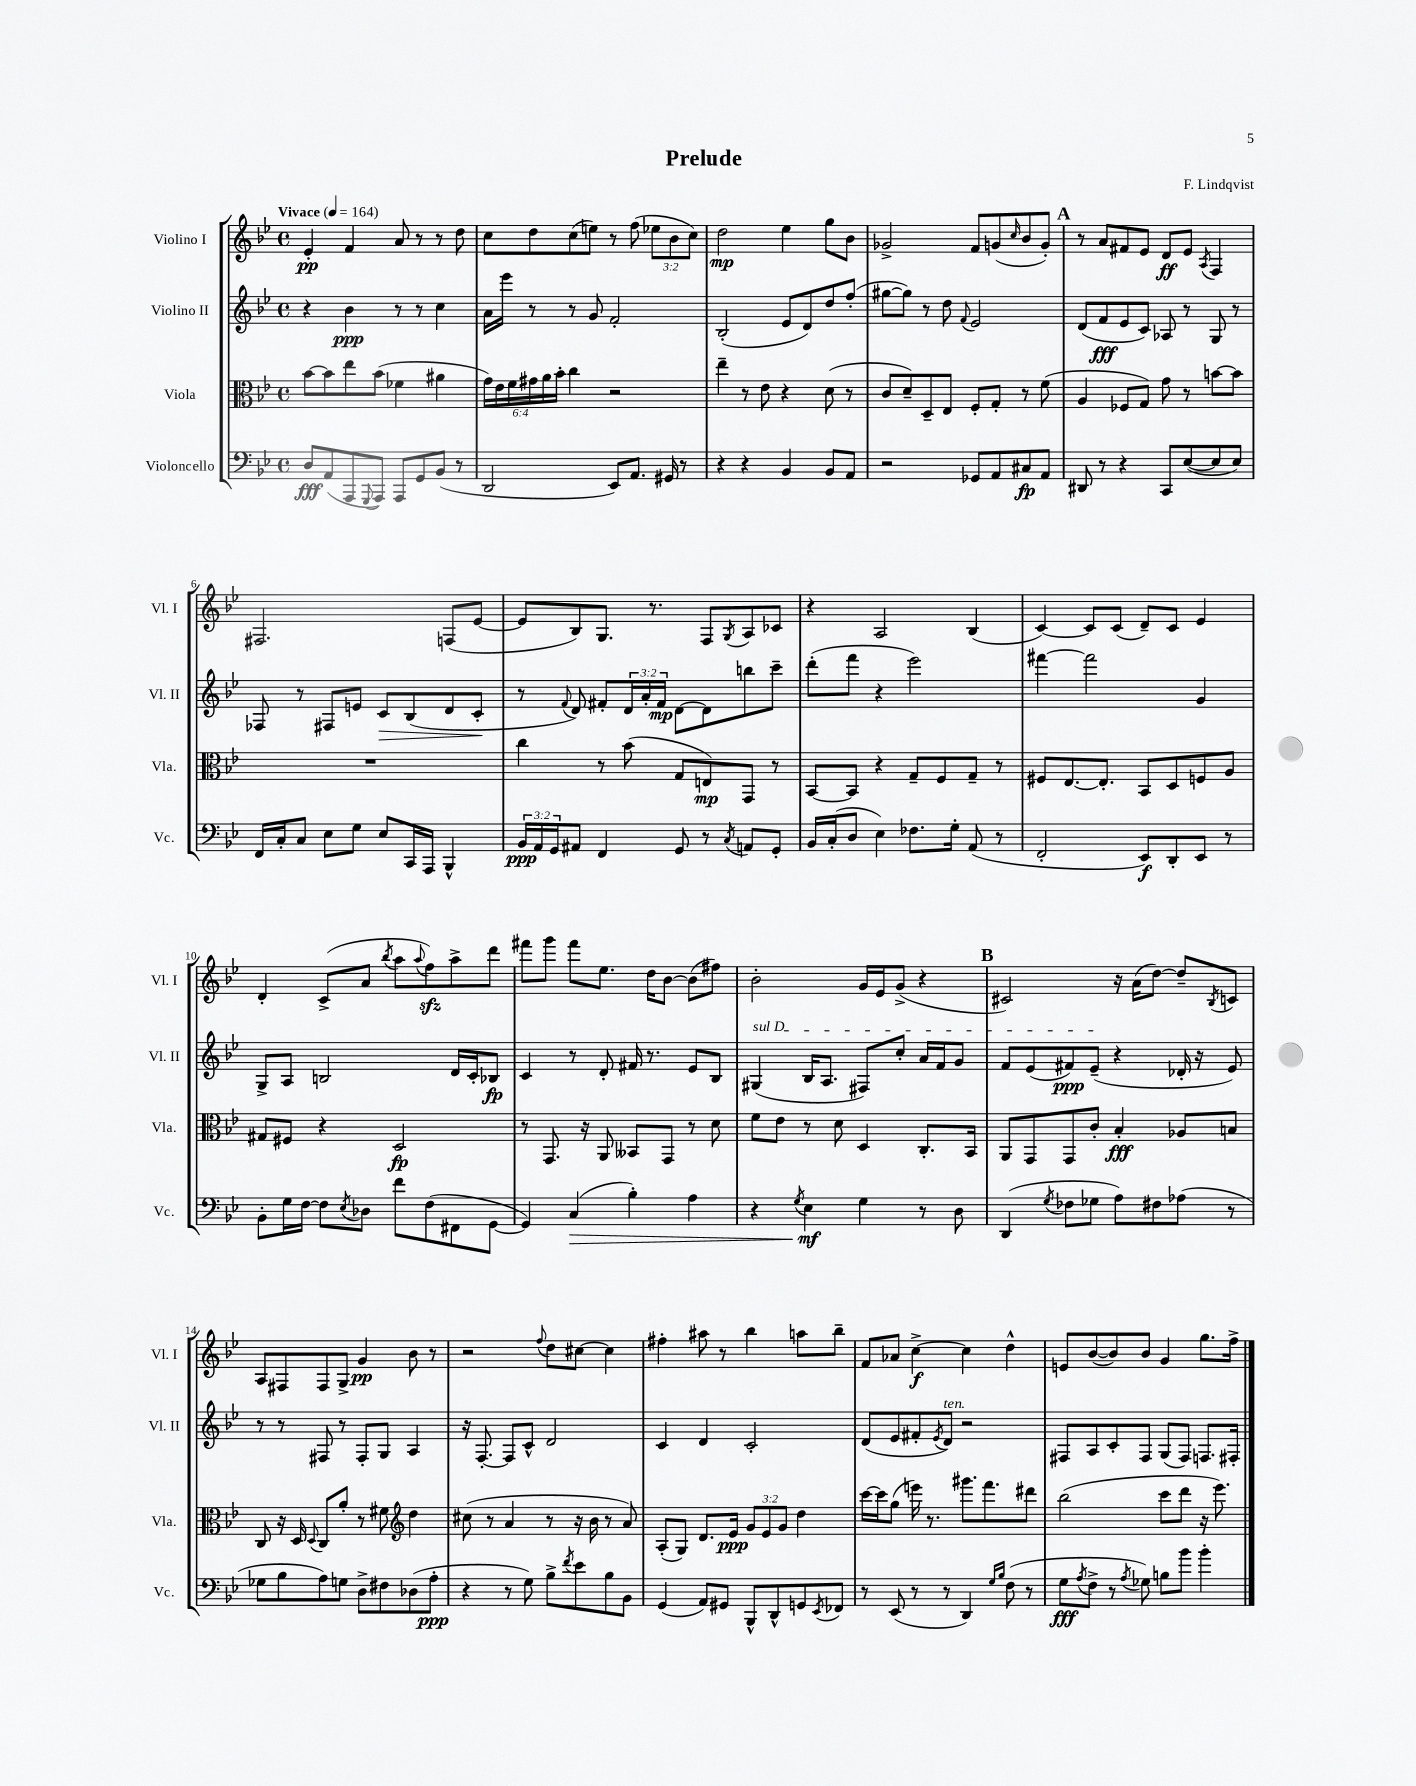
\header { title = "Prelude" composer = "F. Lindqvist" }
<<
\new StaffGroup <<
\new Staff = "s0" \with { instrumentName = "Violino I" shortInstrumentName = "Vl. I" } {
    \clef treble \key bes \major \defaultTimeSignature \time 4/4 \override Staff.TupletNumber.text = #tuplet-number::calc-fraction-text \tempo "Vivace" 4 = 164
    ees'4-.\pp f'4 a'8 r8 r8 d''8 |
    c''8 d''8 c''8( e''8) r8 f''8( \tuplet 3/2 { ees''8 bes'8 c''8) } |
    d''2\mp ees''4 g''8 bes'8 |
    ges'2-> f'8 g'8( \grace { c''16 } bes'8 g'8-.) |
    \mark \markup { \bold "A" } r8 a'8 fis'8 ees'8 d'8\ff ees'8 \acciaccatura { a8 } f4 |
    fis2. f8( ees'8~ |
    ees'8 bes8) g8. r8. f8 \acciaccatura { g8 } a8 ces'8 |
    r4 a2 bes4( |
    c'4~) c'8 c'8( d'8--) c'8 ees'4 |
    d'4-. c'8->( a'8 \acciaccatura { bes''8 } a''8 \appoggiatura { a''8 } f''8\sfz) a''8-> d'''8 |
    fis'''8 g'''8 fis'''8 ees''8. d''16 bes'8~ bes'8( fis''8) |
    bes'2-. g'16 ees'16 g'8->( r4 |
    \mark \markup { \bold "B" } cis'2) r16 a'16( d''8~) d''8-- \acciaccatura { bes8 } c'8 |
    a8 fis8 fis8 g8-> g'4\pp bes'8 r8 |
    r2 \appoggiatura { f''8 } d''8 cis''8~ cis''4 |
    fis''4-. ais''8 r8 bes''4 a''8 bes''8-- |
    f'8 aes'8 c''4~->\f c''4 d''4-^ |
    e'8 bes'8~( bes'8) bes'8 g'4 g''8. f''16-> \bar "|." |
}
\new Staff = "s1" \with { instrumentName = "Violino II" shortInstrumentName = "Vl. II" } {
    \clef treble \key bes \major \defaultTimeSignature \time 4/4 \override Staff.TupletNumber.text = #tuplet-number::calc-fraction-text
    r4 bes'4\ppp r8 r8 c''4 |
    a'16 ees'''16 r8 r8 g'8 f'2-. |
    bes2-.( ees'8 d'8) d''8 f''8-.( |
    gis''8~ gis''8) r8 d''8 \appoggiatura { f'8 } ees'2 |
    \mark \markup { \bold "A" } d'8( f'8\fff ees'8 c'8) aes8 r8 g8 r8 |
    fes8 r8 fis8 e'8 c'8\> bes8( d'8 c'8-.\! |
    r8 \appoggiatura { f'8 } d'8) fis'8-. \tuplet 3/2 { d'16 a'16-. fis'16\mp } d'8~ d'8 b''8 c'''8-- |
    d'''8-.( f'''8 r4 ees'''2) |
    fis'''4~ fis'''2 g'4 |
    g8-> a8 b2 d'16 c'16-. bes8\fp |
    c'4 r8 d'8-. fis'16 r8. ees'8 bes8 |
    \once \override TextSpanner.bound-details.left.text = \markup { \italic "sul D" } gis4\startTextSpan( bes16 a8. fis8) c''8-. a'16 f'16 g'8 |
    \mark \markup { \bold "B" } f'8 ees'8( fis'8\ppp) ees'8--\stopTextSpan( r4 des'16-. r16 ees'8) |
    r8 r8 fis8 r8 fis8-. g8 a4 |
    r16 f8.~-. f8 c'8-^ d'2 |
    c'4 d'4 c'2-. |
    d'8( ees'8 fis'8-. \acciaccatura { ees'8 } d'8^\markup { \italic "ten." }) r2 |
    fis8 a8 c'8-. fis8 g8( fis8) f8. fis16-. \bar "|." |
}
\new Staff = "s2" \with { instrumentName = "Viola" shortInstrumentName = "Vla." } {
    \clef alto \key bes \major \defaultTimeSignature \time 4/4 \override Staff.TupletNumber.text = #tuplet-number::calc-fraction-text
    bes'8~ bes'8 ees''8 bes'8( fes'4 ais'4 |
    \tuplet 6/4 { g'16) ees'16 f'16 gis'16 a'16 bes'16-. } c''4 r2 |
    ees''4-- r8 ees'8 r4 d'8( r8 |
    c'8 d'8--) d8-- ees8 f8-. g8-. r8 f'8( |
    \mark \markup { \bold "A" } a4 fes8 g8) g'8 r8 b'8~ b'8 |
    R1 |
    c''4 r8 bes'8( g8 e8\mp) g,8 r8 |
    bes,8~ bes,8 r4 g8-- f8 g8-- r8 |
    fis8 ees8.~ ees8.-. bes,8 d8 f8 a8 |
    gis8 fis8 r4 d2\fp |
    r8 g,8. r16 a,8 beses,8 g,8 r8 d'8 |
    f'8 ees'8 r8 d'8 d4 c8.-. bes,16 |
    \mark \markup { \bold "B" } a,8 g,8 g,8 c'8-. bes4-.\fff aes8 b8 |
    c8 r16 d16 \appoggiatura { d8 } c8 a'8-. r8 fis'8 \clef treble d''4 |
    cis''8( r8 a'4 r8 r16 bes'16 r8 a'8) |
    a8-.( g8) d'8. ees'16\ppp \tuplet 3/2 { g'8 ees'8 g'8 } d''4 |
    c'''16~ c'''16 g''8( e'''16) r8. gis'''8. f'''8. dis'''8 |
    bes''2( c'''8 d'''8 r16 ees'''8.) \bar "|." |
}
\new Staff = "s3" \with { instrumentName = "Violoncello" shortInstrumentName = "Vc." } {
    \clef bass \key bes \major \defaultTimeSignature \time 4/4 \override Staff.TupletNumber.text = #tuplet-number::calc-fraction-text
    d8\fff a,8( a,,8 \appoggiatura { g,,8 } a,,8) a,,8 g,8 bes,8( r8 |
    d,2 ees,8) a,8. gis,16 r8 |
    r4 r4 bes,4 bes,8 a,8 |
    r2 ges,8 a,8 cis8\fp a,8 |
    \mark \markup { \bold "A" } dis,8 r8 r4 c,8 ees8~( ees8 ees8) |
    f,16 c16-. c8 ees8 g8 ees8 c,16 a,,16 bes,,4-^ |
    \tuplet 3/2 { bes,16\ppp a,16 g,16 } ais,8 f,4 g,8 r8 \acciaccatura { c8 } a,8 g,8-. |
    bes,16 c16-.( d8 ees4) fes8. g16-. a,8( r8 |
    f,2-. ees,8\f) d,8-. ees,8 r8 |
    bes,8-. g16 f16~ f8 \acciaccatura { ees8 } des8 f'8 f8( fis,8 g,8~ |
    g,4) c4\>( bes4-.) a4 |
    r4 \acciaccatura { g8 } ees4\mf\! g4 r8 d8 |
    \mark \markup { \bold "B" } d,4( \acciaccatura { g8 } fes8 ges8 a8) fis8 aes8( r8 |
    ges8 bes8 a8) g8 d8-> fis8 des8( a8-.\ppp |
    r4 r8 g8) bes8-> \acciaccatura { f'8 } ees'8 bes8 bes,8 |
    g,4( a,8) gis,8 bes,,8-^ d,8-^ g,8 \acciaccatura { ees,8 } fes,8 |
    r8 ees,8( r8 r8 d,4) \grace { g16 bes16 } f8( r8 |
    g8\fff \acciaccatura { a8 } f8-> r8 \acciaccatura { a8 } ges8) b8 bes'8 bes'4-. \bar "|." |
}
>>
>>
